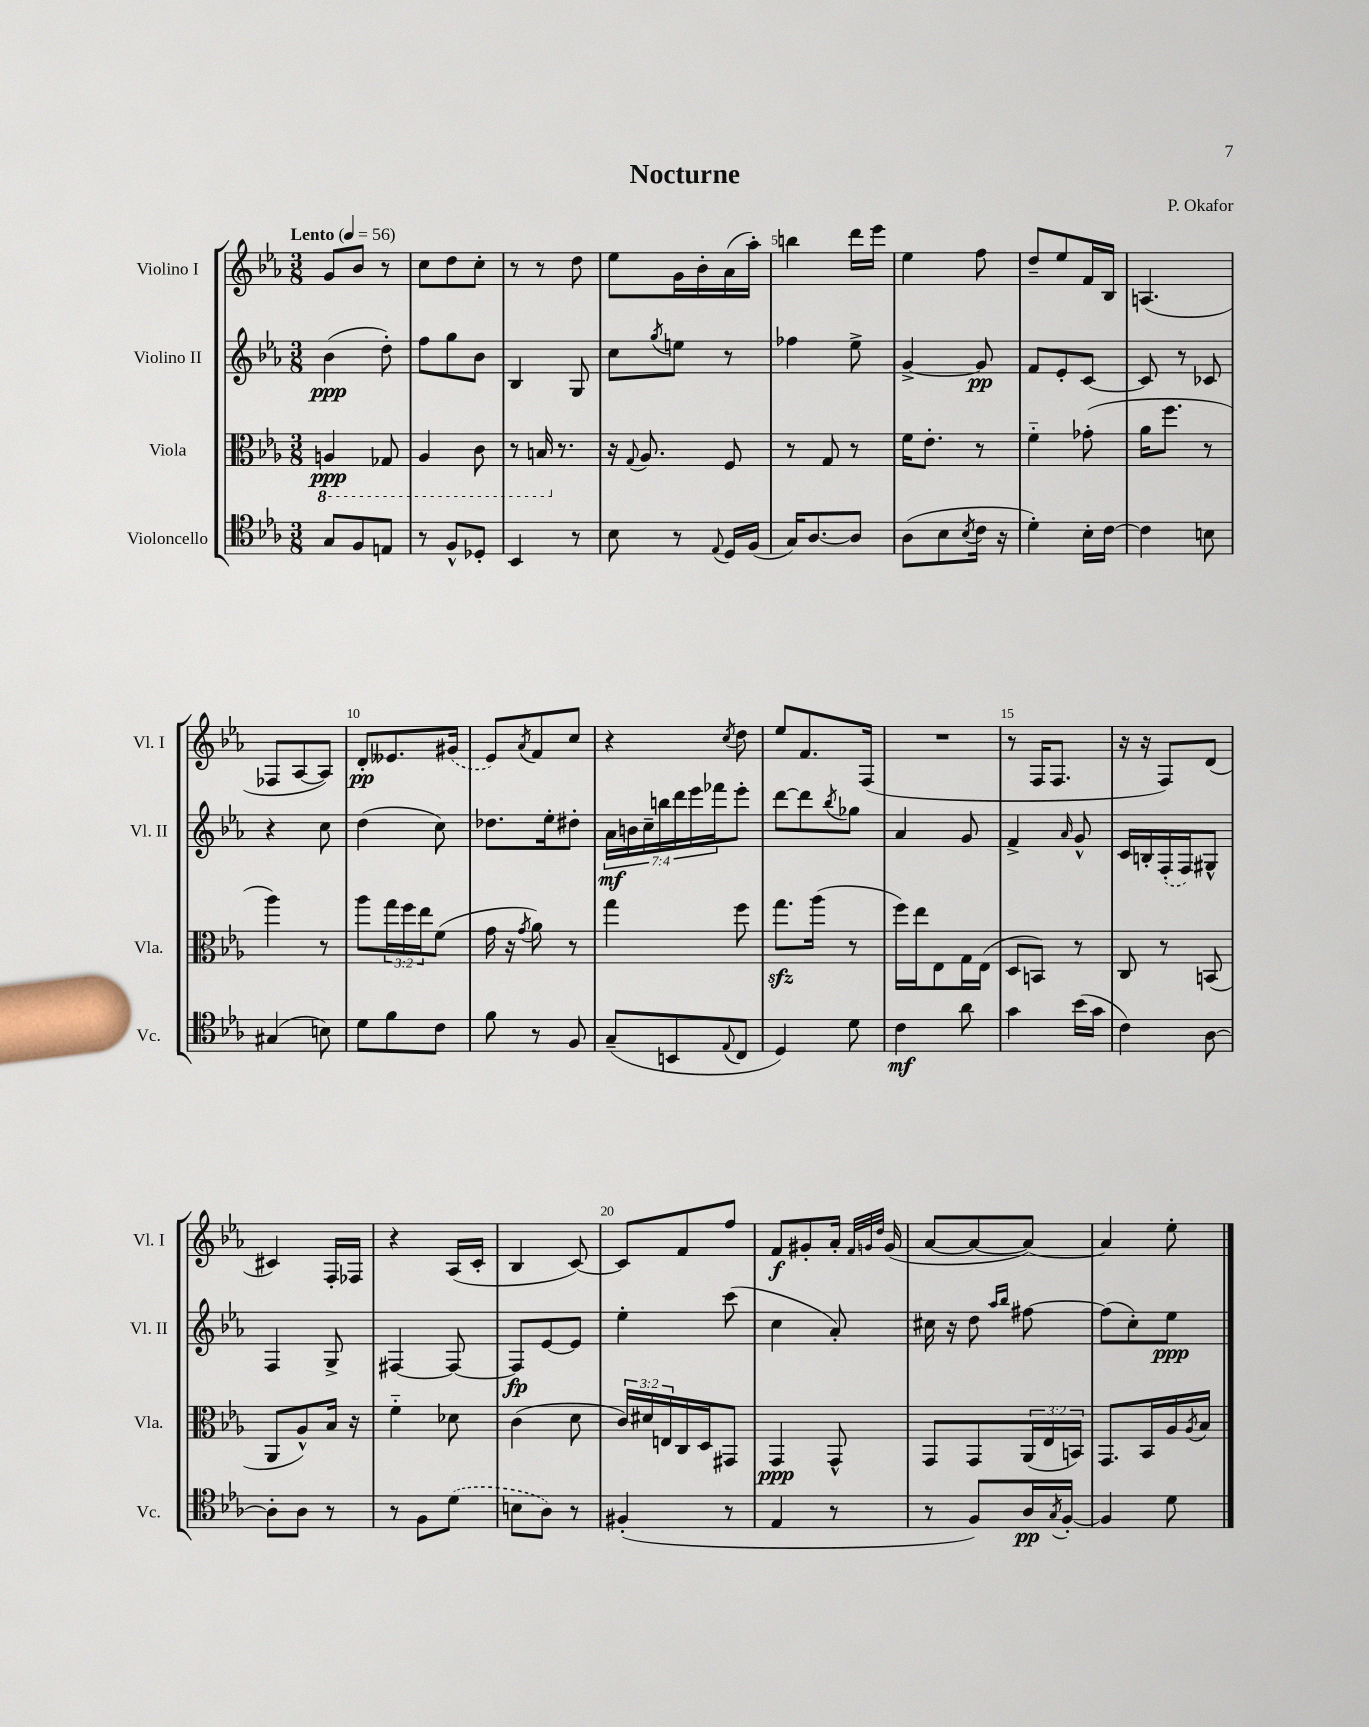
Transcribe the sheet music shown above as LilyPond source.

\header { title = "Nocturne" composer = "P. Okafor" }
<<
\new StaffGroup <<
\new Staff = "s0" \with { instrumentName = "Violino I" shortInstrumentName = "Vl. I" } {
    \clef treble \key ees \major \numericTimeSignature \time 3/8 \tempo "Lento" 4 = 56
    g'8 bes'8 r8 |
    c''8 d''8 c''8-. |
    r8 r8 d''8 |
    ees''8 g'16 bes'16-. aes'16( aes''16-.) |
    b''4 d'''16 ees'''16 |
    ees''4 f''8 |
    d''8-- ees''8 f'16 bes16 |
    a4.( |
    fes8 aes8~ aes8) |
    d'8-.\pp eeses'8. \once \slurDashed gis'16( |
    ees'8) \acciaccatura { aes'8 } f'8 c''8 |
    r4 \acciaccatura { c''8 } d''8 |
    ees''8 f'8. f16( |
    R4. |
    r8 f16 f8. |
    r16 r16 f8) d'8( |
    cis'4) f16-. fes16 |
    r4 aes16( c'16-. |
    bes4 c'8~) |
    c'8 f'8 f''8 |
    f'8\f gis'8-. aes'16-. \grace { f'32 g'32 d''32 } g'16( |
    aes'8~ aes'8~ aes'8~) |
    aes'4 ees''8-. \bar "|." |
}
\new Staff = "s1" \with { instrumentName = "Violino II" shortInstrumentName = "Vl. II" } {
    \clef treble \key ees \major \numericTimeSignature \time 3/8 \override Staff.TupletNumber.text = #tuplet-number::calc-fraction-text
    bes'4\ppp( d''8-.) |
    f''8 g''8 bes'8 |
    bes4 g8 |
    c''8 \acciaccatura { g''8 } e''8 r8 |
    fes''4 ees''8-> |
    g'4~-> g'8\pp |
    f'8 ees'8-. c'8~ |
    c'8 r8 ces'8 |
    r4 c''8 |
    d''4( c''8) |
    des''8. ees''16-. dis''8-. |
    \tuplet 7/4 { aes'16\mf b'16 c''16-- b''16 d'''16 ees'''16 fes'''16 } ees'''8-. |
    d'''8~ d'''8 \acciaccatura { bes''8 } ges''8 |
    aes'4 g'8 |
    f'4-> \grace { aes'16 } g'8-^ |
    c'16 b16-. \once \slurDashed f16-.( f16) gis8-^ |
    f4 g8-> |
    fis4~ fis8~ |
    fis8\fp ees'8~ ees'8 |
    ees''4-. c'''8( |
    c''4 aes'8-.) |
    cis''16 r16 d''8 \grace { aes''16 bes''16 } fis''8~ |
    fis''8( c''8-.) ees''8\ppp \bar "|." |
}
\new Staff = "s2" \with { instrumentName = "Viola" shortInstrumentName = "Vla." } {
    \clef alto \key ees \major \numericTimeSignature \time 3/8 \override Staff.TupletNumber.text = #tuplet-number::calc-fraction-text
    \ottava #-1 a,4\ppp ges,8 |
    aes,4 c8 |
    r8 b,16 \ottava #0 r8. |
    r16 \appoggiatura { g8 } aes8. f8 |
    r8 g8 r8 |
    f'16 ees'8.-. r8 |
    f'4-_ ges'8-.( |
    aes'16 f''8. r8 |
    aes''4) r8 |
    aes''8 \tuplet 3/2 { g''16 f''16 ees''16 } f'8( |
    g'16 r16 \acciaccatura { g'8 } aes'8) r8 |
    g''4 f''8 |
    g''8.\sfz aes''16( r8 |
    f''16) ees''16 ees8 g16 ees16( |
    d8 b,8) r8 |
    c8 r8 b,8( |
    aes,8 aes8-^) bes16 r16 |
    f'4-_ des'8 |
    c'4( d'8 |
    \tuplet 3/2 { c'16) dis'16 e16 } c16 d16 gis,8 |
    g,4\ppp g,8-^ |
    g,8 g,8 \tuplet 3/2 { aes,16( ees16 b,16) } |
    g,8. bes,16 aes16 \acciaccatura { aes8 } bes16 \bar "|." |
}
\new Staff = "s3" \with { instrumentName = "Violoncello" shortInstrumentName = "Vc." } {
    \clef tenor \key ees \major \numericTimeSignature \time 3/8
    g8 f8 e8 |
    r8 f8-^ des8-. |
    bes,4 r8 |
    bes8 r8 \appoggiatura { ees8 } d16 f16( |
    g16) aes8.~ aes8 |
    aes8( bes8 \acciaccatura { bes8 } c'16 r16 |
    d'4-.) bes16-. c'16~ |
    c'4 b8 |
    gis4( b8) |
    d'8 f'8 c'8 |
    f'8 r8 f8 |
    g8--( b,8 \appoggiatura { ees8 } c8 |
    d4) d'8 |
    c'4\mf aes'8 |
    g'4 bes'16( g'16 |
    c'4) aes8~ |
    aes8-. aes8 r8 |
    r8 f8 \once \slurDashed d'8( |
    b8 aes8) r8 |
    fis4-.( r8 |
    ees4 r8 |
    r8 f8) aes16\pp \acciaccatura { g8 } f16~-. |
    f4 d'8 \bar "|." |
}
>>
>>
\layout { \context { \Score \override BarNumber.break-visibility = ##(#f #t #t) barNumberVisibility = #(every-nth-bar-number-visible 5) } }
